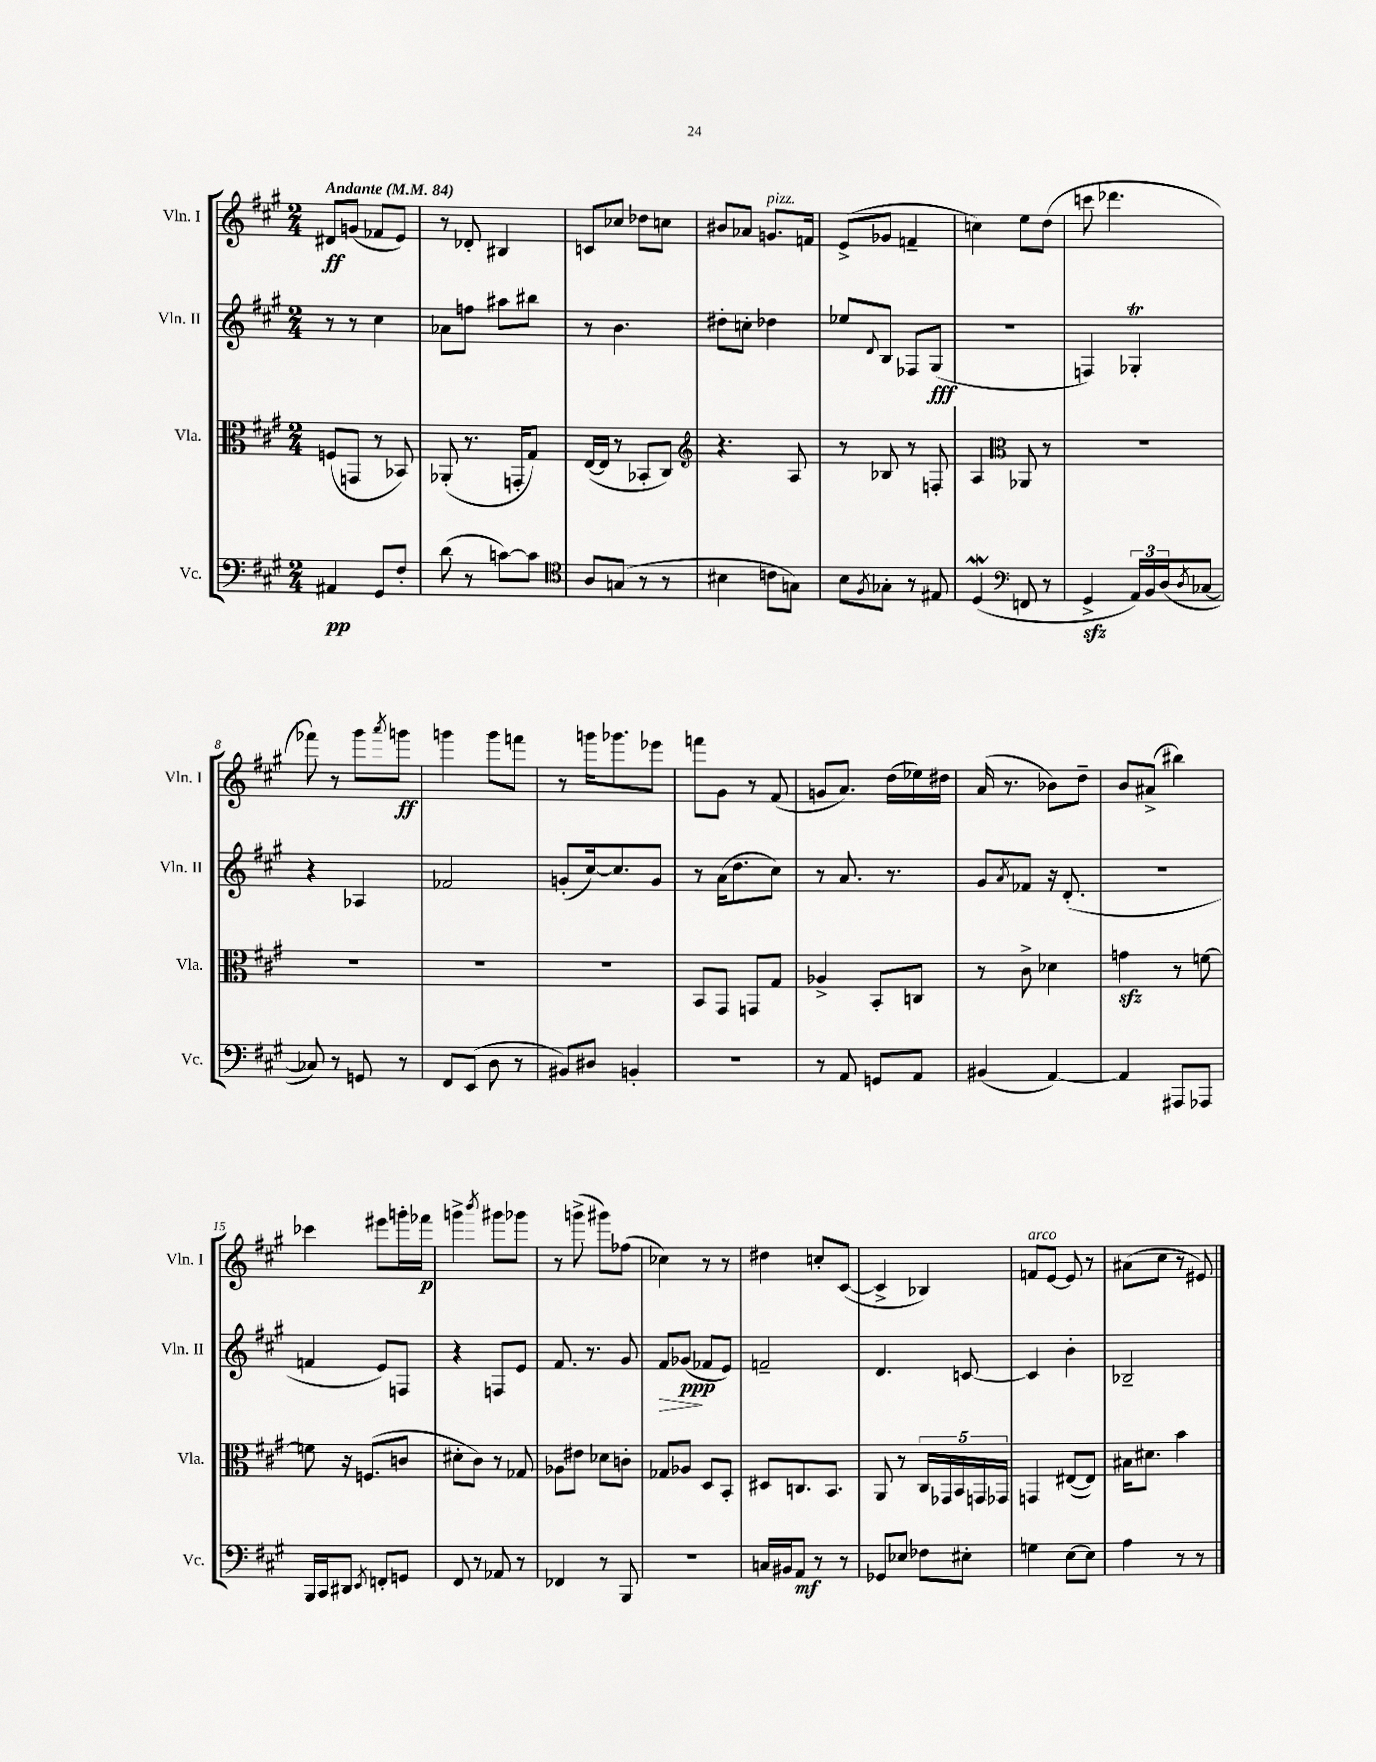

**kern	**dynam	**kern	**kern	**dynam	**kern	**dynam
*part4	*part4	*part3	*part2	*part2	*part1	*part1
*staff4	*staff4	*staff3	*staff2	*staff2	*staff1	*staff1
*I"Vc.	*	*I"Vla.	*I"Vln. II	*	*I"Vln. I	*
*I'Vc.	*	*I'Vla.	*I'Vln. II	*	*I'Vln. I	*
*clefF4	*	*clefC3	*clefG2	*	*clefG2	*
*k[f#c#g#]	*	*k[f#c#g#]	*k[f#c#g#]	*	*k[f#c#g#]	*
*M2/4	*	*M2/4	*M2/4	*	*M2/4	*
*MM84	*	*MM84	*MM84	*	*MM84	*
=1	=1	=1	=1	=1	=1	=1
!	!	!	!	!	!LO:TX:a:B:t=Andante	!
4AA#X/	pp	(8Fn/L	8r	.	8d#X/L	ff
.	.	8GGn/J	8r	.	(8gn/J	.
8GG#/L	.	8r	4cc#\	.	8f-X/L	.
8F#'/J	.	8BB-X/)	.	.	8e/J)	.
=2	=2	=2	=2	=2	=2	=2
(8d\	.	(8AA-X'/	8a-X\L	.	8r	.
8r	.	8.r	8ffn\J	.	8d-X'/	.
[8cn\L)	.	.	8aa#X\L	.	4B#X/	.
.	.	16GGn'/KL	.	.	.	.
8c\J]	.	8G#/J)	8bb#X\J	.	.	.
=3	=3	=3	=3	=3	=3	=3
*clefC4	*	*	*	*	*	*
8A/L	.	([16E/LL	8r	.	8cn/L	.
.	.	16E/JJ]	.	.	.	.
(8Gn/J	.	8r	4.b\	.	8cc-X/J	.
8r	.	8BB-X'/L	.	.	8dd-X\L	.
8r	.	8C#/J)	.	.	8ccn\J	.
=4	=4	=4	=4	=4	=4	=4
*	*	*clefG2	*	*	*	*
4B#X\	.	4.r	8dd#X'\L	.	8b#X/L	.
.	.	.	8ccn'\J	.	8a-X/J	.
!	!	!	!	!	!LO:TX:a:i:t=pizz.	!
8cn\L	.	.	4dd-X\	.	8.gn/L	.
8Gn\J)	.	8A/	.	.	.	.
.	.	.	.	.	16fn/Jk	.
=5	=5	=5	=5	=5	=5	=5
8B\L	.	8r	8ee-X/L	.	(8e^/L	.
8qF#/	.	.	8qqd/	.	.	.
8G-X'\J	.	8B-X/	8B/J	.	8g-X/J	.
8r	.	8r	8F-X/L	.	4fn~/	.
8E#X/	.	8Fn'/	(8G#/J	fff	.	.
=6	=6	=6	=6	=6	=6	=6
(4Dw/	.	4A/	2r	.	4ccn\)	.
*clefF4	*	*clefC3	*	*	*	*
8FFn/	.	8AA-X/	.	.	8ee\L	.
8r	.	8r	.	.	(8dd\J	.
=7	=7	=7	=7	=7	=7	=7
4GG#zz^/	.	2r	4Fn/)	.	8cccn\	.
.	.	.	.	.	4.ddd-X\	.
24AA/LL)	.	.	4G-XT'/	.	.	.
24BB/	.	.	.	.	.	.
(24D/J	.	.	.	.	.	.
8qD/	.	.	.	.	.	.
[8C-X/J	.	.	.	.	.	.
!!LO:LB:g=z
=8	=8	=8	=8	=8	=8	=8
8C-X/])	.	2r	4r	.	8fff-X\)	.
8r	.	.	.	.	8r	.
8GGn/	.	.	4A-X/	.	8ggg#\L	.
.	.	.	.	.	8qaaa/	.
8r	.	.	.	.	8gggn\J	ff
=9	=9	=9	=9	=9	=9	=9
8FF#/L	.	2r	2f-X/	.	4gggn\	.
(8EE/J	.	.	.	.	.	.
8D\	.	.	.	.	8ggg\L	.
8r	.	.	.	.	8fffn\J	.
=10	=10	=10	=10	=10	=10	=10
8BB#X/L)	.	2r	(8gn'/L	.	8r	.
8D#X/J	.	.	[16cc#/k)	.	16gggn\KL	.
.	.	.	8.cc#/]	.	8.ggg-X\	.
4BBn'/	.	.	.	.	.	.
.	.	.	8g/J	.	8eee-X\J	.
=11	=11	=11	=11	=11	=11	=11
2r	.	8BB/L	8r	.	8fffn\L	.
.	.	8GG#/J	(16a\KL	.	8g#\J	.
.	.	.	8.dd\	.	.	.
.	.	8GGn/L	.	.	8r	.
.	.	8G#/J	8cc#\J)	.	(8f#/	.
=12	=12	=12	=12	=12	=12	=12
8r	.	4A-X^/	8r	.	8gn/L	.
8AA/	.	.	8.a/	.	8.a/J)	.
8GGn/L	.	8BB'/L	.	.	.	.
.	.	.	8.r	.	(16dd\LL	.
8AA/J	.	8Cn/J	.	.	16ee-X\)	.
.	.	.	.	.	16dd#X\JJ	.
=13	=13	=13	=13	=13	=13	=13
(4BB#X/	.	8r	8g#/L	.	(16a/	.
.	.	.	.	.	8.r	.
.	.	.	8qa/	.	.	.
.	.	8c#^\	8f-X/J	.	.	.
[4AA/)	.	4d-X\	16r	.	8b-X\L)	.
.	.	.	(8.d'/	.	.	.
.	.	.	.	.	8dd~\J	.
=14	=14	=14	=14	=14	=14	=14
4AA/]	.	4gnzz\	2r	.	8b/L	.
.	.	.	.	.	(8a#X^/J	.
8AAA#X/L	.	8r	.	.	4bb#X\)	.
8AAA-X/J	.	[8fn\	.	.	.	.
!!LO:LB:g=z
=15	=15	=15	=15	=15	=15	=15
16BBB/LL	.	8fn\]	4fn/	.	4ccc-X\	.
16CC#/J	.	.	.	.	.	.
8DD#X/J	.	16r	.	.	.	.
.	.	(8.Fn/L	.	.	.	.
8qEE/	.	.	.	.	.	.
8FFn'/L	.	.	8e/L)	.	8eee#X\L	.
8GGn/J	.	8cn/J	8Fn/J	.	16gggn'\L	.
.	.	.	.	.	16fff-X\JJ	p
=16	=16	=16	=16	=16	=16	=16
8FF#/	.	8d#X'\L	4r	.	4gggn^\	.
8r	.	8c#\J)	.	.	.	.
.	.	.	.	.	8qbbb/	.
8AA-X/	.	8r	8Fn/L	.	8ggg#X\L	.
8r	.	8G-X/	8e/J	.	8ggg-X\J	.
=17	=17	=17	=17	=17	=17	=17
4FF-X/	.	8A-X\L	8.f#/	.	8r	.
.	.	8e#X\J	.	.	(8gggn^\	.
.	.	.	8.r	.	.	.
8r	.	8d-X\L	.	.	8ggg#X\L)	.
8BBB/	.	8cn'\J	8g#/	.	(8ff-X\J	.
=18	=18	=18	=18	=18	=18	=18
!	!	!	!	!LO:HP:b	!	!
2r	.	8G-X/L	8f#/L	>	4cc-X\)	.
.	.	8A-X/J	(8g-X/J	ppp	.	.
.	.	8D/L	8f-X/L	]	8r	.
.	.	8BB'/J	8e/J)	.	8r	.
=19	=19	=19	=19	=19	=19	=19
16Cn/LL	.	8D#X/L	2fn~/	.	4dd#X\	.
16BB#X/J	.	.	.	.	.	.
8AA/J	mf	8.Cn/	.	.	.	.
8r	.	.	.	.	8ccn'/L	.
.	.	8.BB/J	.	.	.	.
8r	.	.	.	.	([8c#/J	.
=20	=20	=20	=20	=20	=20	=20
8GG-X/L	.	8AA/	4.d/	.	4c#^/]	.
8E-X/J	.	8r	.	.	.	.
8F-X\L	.	20C#/LL	.	.	4B-X/)	.
.	.	20GG-X/	.	.	.	.
.	.	20BB/	.	.	.	.
8E#X'\J	.	.	[8cn/	.	.	.
.	.	20GGn/	.	.	.	.
.	.	20GG-X/JJ	.	.	.	.
=21	=21	=21	=21	=21	=21	=21
!	!	!	!	!	!LO:TX:a:i:t=arco	!
4Gn\	.	4GGn/	4c/]	.	8fn/L	.
.	.	.	.	.	[8e/J	.
[8E\L	.	([8E#X/L	4b'\	.	8e/]	.
8E\J]	.	8E#/J])	.	.	8r	.
=22	=22	=22	=22	=22	=22	=22
4A\	.	16B#X\KL	2B-X~/	.	(8a#X\L	.
.	.	8.d#X\J	.	.	.	.
.	.	.	.	.	8cc#\J	.
8r	.	4b\	.	.	8r	.
8r	.	.	.	.	8e#X/)	.
==	==	==	==	==	==	==
*-	*-	*-	*-	*-	*-	*-
